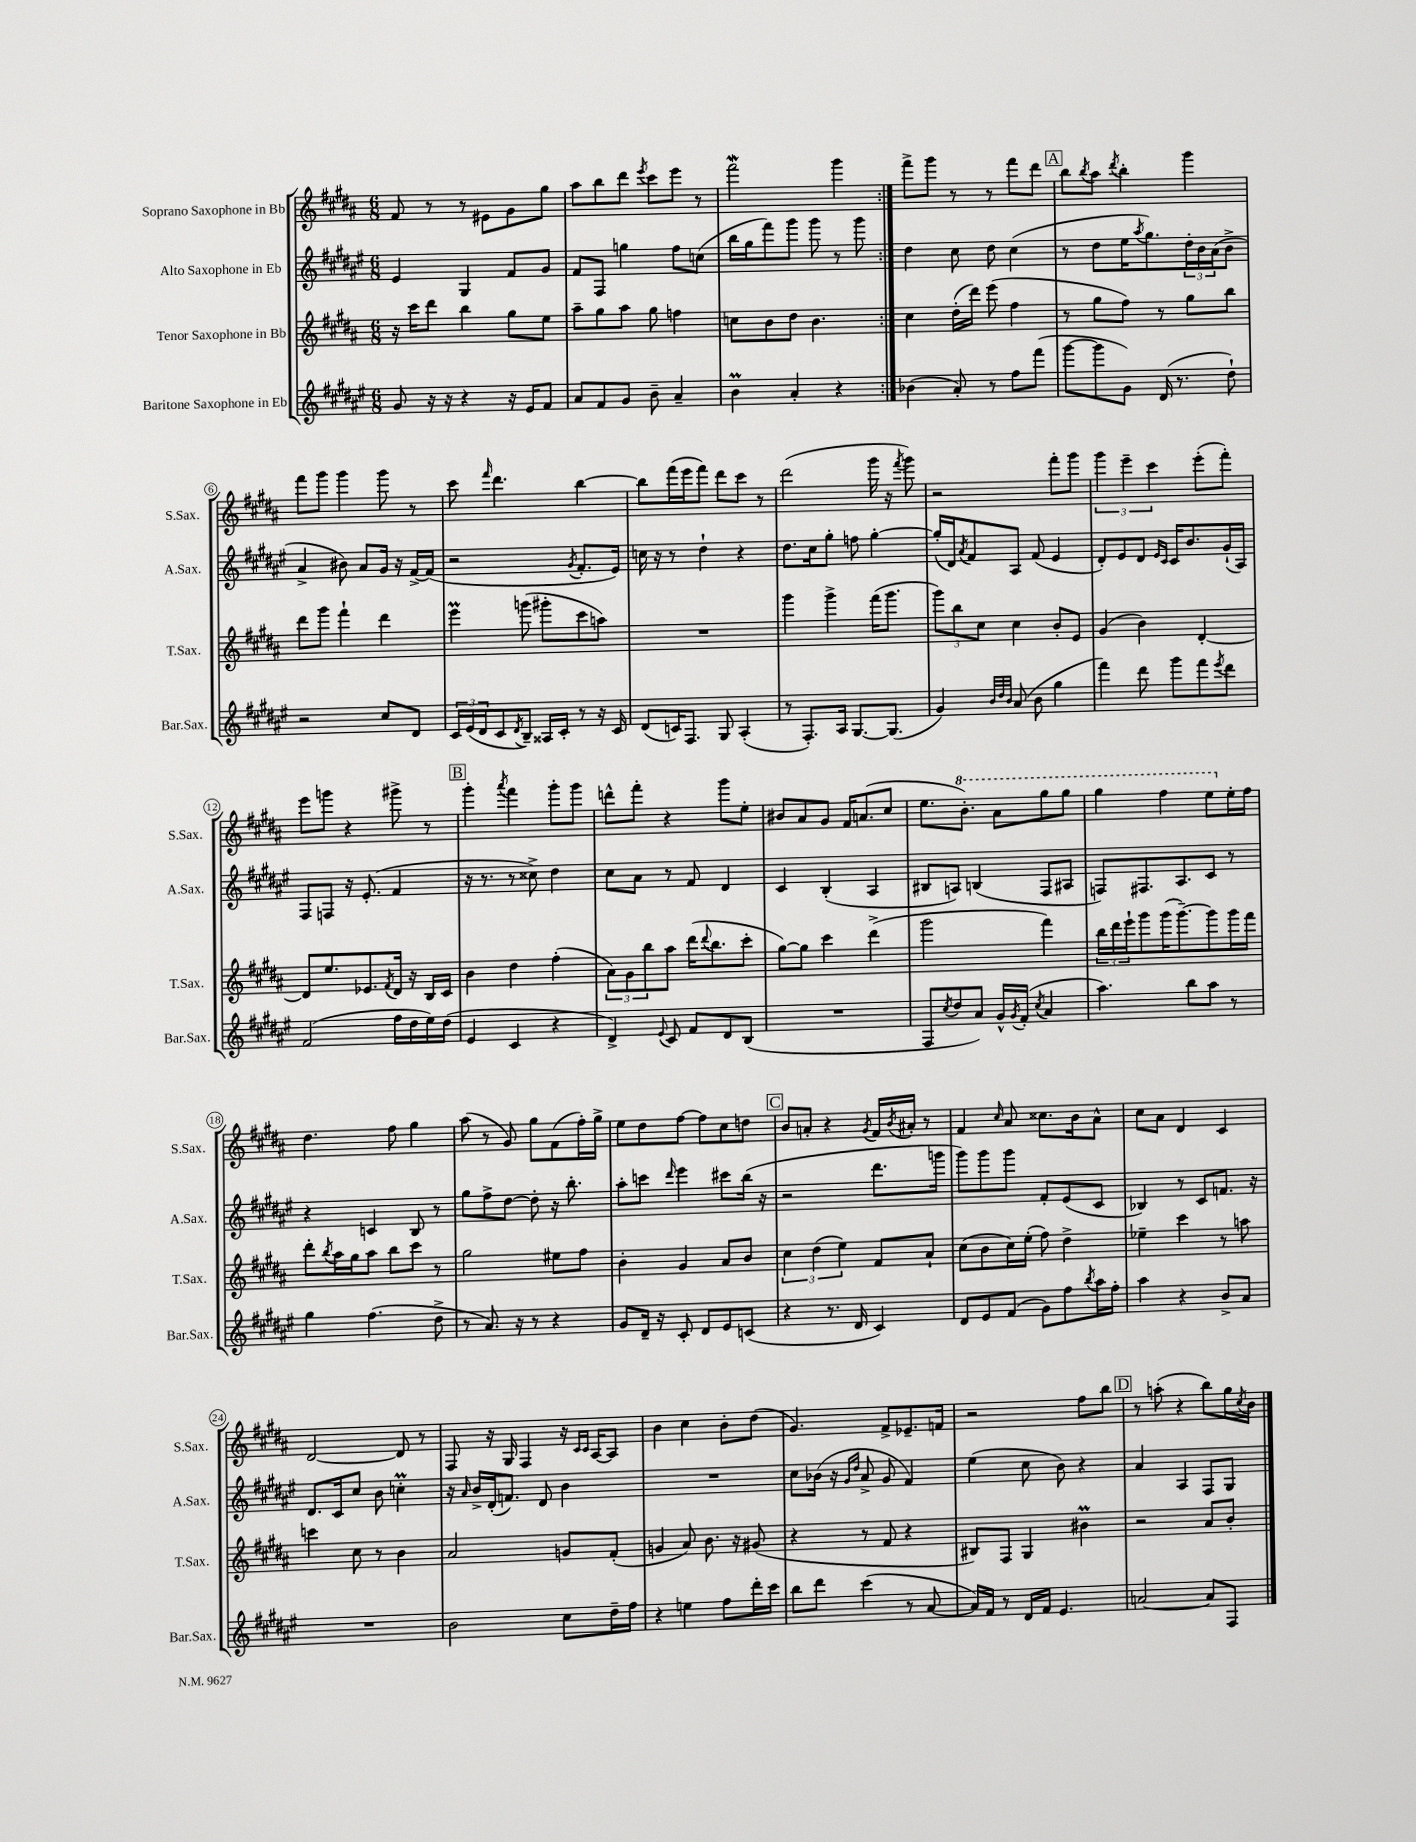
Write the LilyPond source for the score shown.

<<
\new StaffGroup <<
\new Staff = "s0" \with { instrumentName = "Soprano Saxophone in Bb" shortInstrumentName = "S.Sax." } {
    \clef treble \key b \major \numericTimeSignature \time 6/8
    \repeat volta 2 { fis'8 r8 r8 eis'8 gis'8 gis''8 |
    ais''8 b''8 dis'''8 \acciaccatura { e'''8 } cis'''8 e'''8 r8 |
    fis'''2\mordent gis'''4 | }
    fis'''8-> gis'''8 r8 r8 fis'''8 dis'''8 |
    \mark \markup { \box "A" } b''8 \acciaccatura { b''8 } ais''8 \acciaccatura { dis'''8 } b''4-. gis'''4 |
    fis'''8 gis'''8 gis'''4 gis'''8 r8 |
    cis'''8 \grace { fis'''16 } dis'''4. b''4~ |
    b''8 fis'''16( e'''16 fis'''8) dis'''8 cis'''8 r8 |
    dis'''2( gis'''16 r16 \acciaccatura { fis'''8 } gis'''8) |
    r2 fis'''8-. gis'''8 |
    \tuplet 3/2 { gis'''4 e'''4-- cis'''4 } e'''8-.( fis'''8-.) |
    e'''8 g'''8 r4 gis'''8-> r8 |
    \mark \markup { \box "B" } gis'''4-. \acciaccatura { ais'''8 } fis'''4 gis'''8-. gis'''8 |
    d'''8-^ fis'''8-. r4 gis'''8 e''8-. |
    bis'8 ais'8 gis'8 fis'16 a'8.( cis''8 |
    e''8. \ottava #1 b''8.-.) ais''8 gis'''8 gis'''8 |
    gis'''4 fis'''4 e'''8 \ottava #0 e''16-. fis''16 |
    dis''4. fis''8 gis''4 |
    ais''8( r8 gis'8) gis''8 fis'8( fis''16-.) gis''16-> |
    e''8 dis''8 fis''8~ fis''8 cis''8 d''8 |
    \mark \markup { \box "C" } b'8 a'8-. r4 \acciaccatura { gis'8 } fis'16 \acciaccatura { b'8 } ais'16-. r8 |
    fis'4 \grace { cis''16 } ais'8 cisis''8. b'16 ais'8-^ |
    cis''8 ais'8 dis'4 cis'4 |
    dis'2~ dis'8 r8 |
    fis8 r16 gis16 fis4 r16 \grace { cis'16 cis'16 } ais16~ ais8 |
    b'4 cis''4 b'8-. dis''8( |
    gis'4.) fis'8-> ees'8.-- f'16 |
    r2 fis''8 b''8 |
    \mark \markup { \box "D" } r8 a''8-.( r4 b''8) gis''16 \acciaccatura { cis''8 } b'16 \bar "|." |
}
\new Staff = "s1" \with { instrumentName = "Alto Saxophone in Eb" shortInstrumentName = "A.Sax." } {
    \clef treble \key fis \major \numericTimeSignature \time 6/8
    \repeat volta 2 { eis'4 gis4 fis'8 gis'8 |
    fis'8 fis8 g''4 fis''8 c''8( |
    b''16 gis''16 fis'''8) gis'''8 gis'''8 r8 gis'''8 | }
    dis''4 cis''8 dis''8 cis''4( |
    \mark \markup { \box "A" } r8 dis''8 eis''16 \acciaccatura { ais''8 } gis''8.) \tuplet 3/2 { dis''16-. b'16 ais'16( } b'8-> |
    ais'4-> bis'8) ais'8 gis'16 r16 fis'16~-> fis'16( |
    r2 \acciaccatura { gis'8 } fis'8.-. eis'16) |
    c''16 r16 r8 dis''4-! r4 |
    dis''8. cis''16 gis''8-. f''8 gis''4~-. |
    gis''16-.( dis'16) \acciaccatura { ais'8 } fis'8 ais8 fis'8( eis'4 |
    dis'8-.) eis'8 dis'8 \grace { eis'16 cis'16 } cis'16 b'8. gis'16-!( ais16) |
    fis8 f8 r16 eis'8.-.( fis'4 |
    \mark \markup { \box "B" } r16 r8. r8 cisis''8->) dis''4 |
    cis''8 ais'8 r8 fis'8 dis'4 |
    cis'4 b4-.( ais4 |
    bis8 a8) b4( fis8 ais8 |
    f8) fis8. ais8. cis'8 r8 |
    r4 c'4 b8 r8 |
    gis''8 fis''8-> dis''8~ dis''8-. r16 b''8.-. |
    ais''8-. c'''8 \grace { dis'''16 } eis'''4 cis'''8 b''16( r16 |
    \mark \markup { \box "C" } r2 dis'''8. g'''16 |
    gis'''8) gis'''8 gis'''8 fis'8-. eis'8( cis'8 |
    bes4) r8 cis'8 f'8. r16 |
    dis'8. cis'16 cis''8 b'8 c''4-.\prall |
    r16 \grace { ais'16 } b'16-> dis'16-.( f'8.) dis'8 b'4 |
    R2. |
    cis''8 bes'16( r16 \grace { gis'16 dis''16 } ais'8-> gis'8 fis'4) |
    eis''4( cis''8 b'8) r4 |
    \mark \markup { \box "D" } ais'4 ais4 fis8 gis8 \bar "|." |
}
\new Staff = "s2" \with { instrumentName = "Tenor Saxophone in Bb" shortInstrumentName = "T.Sax." } {
    \clef treble \key b \major \numericTimeSignature \time 6/8
    \repeat volta 2 { r16 cis'''16 dis'''8 b''4 gis''8 e''8 |
    ais''8-- gis''8 ais''8 gis''8 f''4 |
    c''8 b'8 dis''8 b'4. | }
    cis''4 dis''16-.( dis'''16) e'''8( fis''4 |
    \mark \markup { \box "A" } r8 gis''8 fis''8) r8 gis''8 b''8 |
    dis'''8 gis'''8 fis'''4-! dis'''4 |
    e'''4\prall g'''8( gis'''8-. cis'''8 a''8) |
    R2. |
    gis'''4 gis'''4-> fis'''16( gis'''8. |
    \tuplet 3/2 { gis'''8) b''8 cis''8 } cis''4 b'8-. e'8 |
    gis'4( b'4) dis'4~-. |
    dis'8 e''8. ees'8. \acciaccatura { fis'8 } dis'16 r16 b16 cis'16 |
    \mark \markup { \box "B" } b'4 dis''4 fis''4-.( |
    \tuplet 3/2 { ais'8) gis'8 b''8 } ais''8 dis'''16( \appoggiatura { dis'''8 } b''8. cis'''8-. |
    gis''8~) gis''8 cis'''4 dis'''4->( |
    gis'''2 fis'''4) |
    \tuplet 3/2 { b''16 dis'''16 e'''16-! } gis'''8 gis'''16( gis'''8.~--) gis'''8 gis'''16 fis'''16 |
    dis'''8-. \acciaccatura { b''8 } ais''16 gis''16 ais''8 b''8 cis'''8 r8 |
    gis''2 eis''8 fis''8 |
    b'4-. gis'4 ais'8 b'8 |
    \mark \markup { \box "C" } \tuplet 3/2 { cis''4 dis''4( e''4) } fis'8 ais'8-! |
    cis''8( b'8 cis''16) e''16-.( fis''8) dis''4-> |
    ees''4-- cis'''4 r8 a''8 |
    c'''4 cis''8 r8 b'4 |
    ais'2 g'8 fis'8-.( |
    g'4 ais'8) b'8. r16 gis'8( |
    r4 r8 fis'8 r4 |
    bis8) fis8 gis4 bis'4\prall |
    \mark \markup { \box "D" } r2 ais'8 b'8-. \bar "|." |
}
\new Staff = "s3" \with { instrumentName = "Baritone Saxophone in Eb" shortInstrumentName = "Bar.Sax." } {
    \clef treble \key fis \major \numericTimeSignature \time 6/8
    \repeat volta 2 { gis'8 r16 r16 r4 r16 eis'16 fis'8 |
    ais'8 fis'8 gis'8 b'8-- ais'4-- |
    b'4\prall ais'4-. r4 | }
    bes'4( ais'8-.) r8 fis''8 fis'''8( |
    \mark \markup { \box "A" } gis'''8~ gis'''8 gis'8) dis'16( r8. dis''8-!) |
    r2 cis''8 dis'8 |
    \tuplet 3/2 { cis'16 eis'16( dis'16 } cis'8 \acciaccatura { dis'8 } b8--) aisis16 cis'16-. r8 r16 cis'16 |
    dis'8( c'16) fis8. gis8 ais4-.( |
    r8 fis8.-.) ais16 gis8.~ gis8.( |
    gis'4) \grace { b'32 dis''32 b'32 } ais'8( b'8 gis''4 |
    fis'''4) dis'''8 gis'''8 fis'''8 \acciaccatura { eis'''8 } dis'''8 |
    fis'2( fis''16 dis''16 eis''16) dis''16( |
    \mark \markup { \box "B" } eis'4 cis'4 r4 |
    dis'4->) \appoggiatura { eis'8 } cis'8 fis'8 dis'8 b8( |
    R2. |
    fis8 \acciaccatura { cis''8 } dis''8 ais'8) gis'16-^ \acciaccatura { gis'8 } fis'16-.( \acciaccatura { cis''8 } ais'4 |
    ais''4.) b''8 ais''8 r8 |
    gis''4 fis''4.( dis''8-> |
    r8 ais'8.) r16 r8 r4 |
    gis'8 dis'16-- r16 cis'8-. dis'8 eis'8 c'8( |
    \mark \markup { \box "C" } r4 r8. dis'16 cis'4) |
    dis'8 eis'8 fis'8( gis'8) fis''8 \acciaccatura { b''8 } ais''16 fis''16-. |
    ais''4 r4 b'8-> ais'8 |
    R2. |
    b'2 cis''8 dis''16-- fis''16 |
    r4 e''4 fis''8 dis'''16-. cis'''16 |
    b''8 dis'''8 cis'''4( r8 ais'8~ |
    ais'16) fis'16 r8 dis'16 fis'16 eis'4. |
    \mark \markup { \box "D" } a'2~ a'8 fis8 \bar "|." |
}
>>
>>
\layout { \context { \Score \override BarNumber.stencil = #(make-stencil-circler 0.1 0.3 ly:text-interface::print) } }
